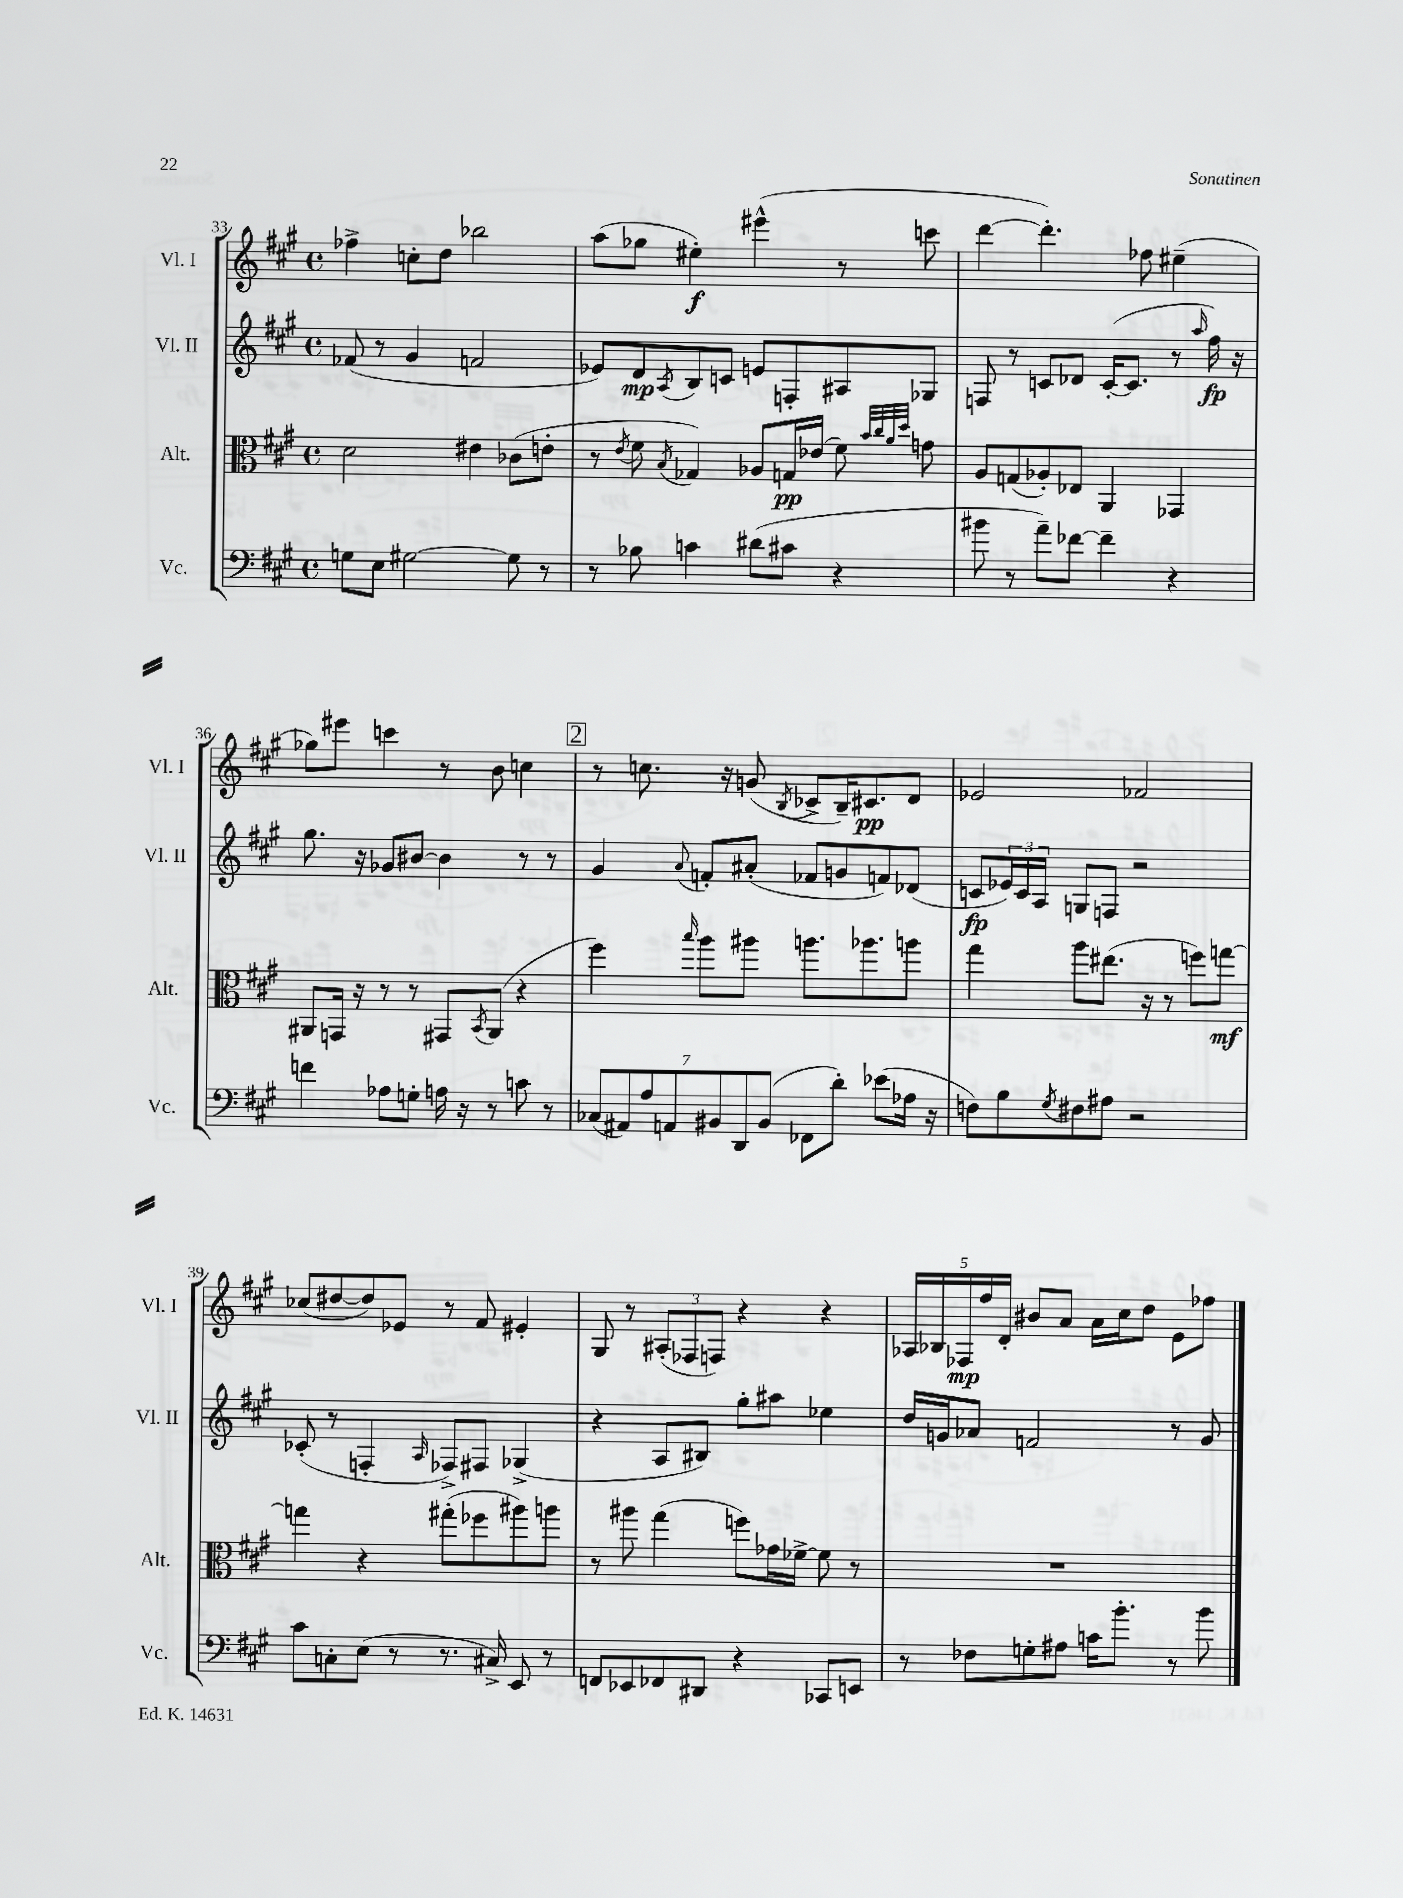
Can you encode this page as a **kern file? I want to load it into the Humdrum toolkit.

**kern	**kern	**kern	**kern
*staff4	*staff3	*staff2	*staff1
*clefF4	*clefC3	*clefG2	*clefG2
*k[f#c#g#]	*k[f#c#g#]	*k[f#c#g#]	*k[f#c#g#]
*M4/4	*M4/4	*M4/4	*M4/4
*met(c)	*met(c)	*met(c)	*met(c)
8G	2d	(8f-	4ff-^
8E	.	8r	.
[2G#	.	4g#	8cc'
.	.	.	8dd
.	4e#	2f	2bb-
8G#]	(8c-	.	.
8r	8e'	.	.
=	=	=	=
8r	8r	8e-)	(8aa
.	8qe	.	.
8B-	8f#	8d	8gg-
.	8qB	8qA	.
4c	4G-)	8B	4ee#')
.	.	8c	.
(8d#	8A-	8e	(4eee#^^
8c#	16G	8F'	.
.	(16e-	.	.
4r	8f#)	8A#	8r
.	32qqb	.	.
.	32qqcc#	.	.
.	32qqa	.	.
.	32qqdd	.	.
.	8g	8G-	8ccc
=	=	=	=
8b#	8A	8F	[4ddd
8r	(8G	8r	.
8a~)	8A-')	8c	4.ddd'])
[8f-	8E-	8d-	.
4f-~]	4AA	([16c'	.
.	.	8.c]	.
.	.	.	8ff-
4r	4GG-	8r	(4ee#~
.	.	16qqaa	.
.	.	16ff#)	.
.	.	16r	.
=	=	=	=
4f	8AA#	8.gg#	8gg-)
.	16GG	.	8eee#
.	16r	16r	.
8A-	8r	8g-	4ccc
8G'	8r	[8b#	.
16A	8GG#	4b#]	8r
16r	.	.	.
.	8qBB	.	.
8r	(8AA#	.	8b
8c	4r	8r	4cc
8r	.	8r	.
=	=	=	=
(14C-	4ff#)	4g#	8r
14AA#)	.	.	.
.	.	.	8.cc
14A	.	.	.
14AA	.	.	.
.	16qqbb	8qqa	.
.	8aa	8f'	.
14BB#	.	.	.
.	.	.	16r
14DD	.	.	.
.	8aa#	(8a#'	(8g
(14BB#	.	.	.
.	.	.	8qB
8FF-	8.aa	8f-	8c-^
8d')	.	8g	16B~)
.	8.aa-	.	8.c#
(8e-	.	8f)	.
16A-	8aa	(8d-	8d
16r	.	.	.
=	=	=	=
8F)	4gg#	8c	2e-
8B	.	24e-)	.
.	.	24c	.
.	.	24A	.
8qG#	.	.	.
8F#	8aa	8G	.
8A#	(8.ee#	8F	.
2r	.	2r	2f-
.	16r	.	.
.	8r	.	.
.	8ff)	.	.
.	[8gg	.	.
=	=	=	=
8c#	4gg]	(8c-'	(8cc-
8C'	.	8r	[8dd#
(8E	4r	4F'	8dd#])
8r	.	.	8e-
.	.	16qqA	.
8.r	(8gg#'	8F-^)	8r
.	8ff-	8F#	8f#
16C#^)	.	.	.
8EE	8aa#)	(4G-^	4e#'
8r	8aa	.	.
=	=	=	=
8FF	8r	4r	8G#
8EE-	8aa#	.	8r
8FF-	(4gg#	8A	(12A#'
.	.	.	12F-
8DD#	.	8B#)	.
.	.	.	12F)
4r	8ff)	8gg#'	4r
.	16g-	8aa#	.
.	[16f-^	.	.
8CC-	8f-]	4ee-	4r
8EE	8r	.	.
=	=	=	=
8r	1r	16dd	20A-
.	.	.	20B-
.	.	16g	.
.	.	.	20F-
8F-	.	8a-	.
.	.	.	20ff#
.	.	.	20d'
8G'	.	2f	8b#
8A#	.	.	8a
16c	.	.	16a
8.b'	.	.	16cc#
.	.	.	8dd
8r	.	8r	8e
8b	.	8g	8ff-
==	==	==	==
*-	*-	*-	*-
